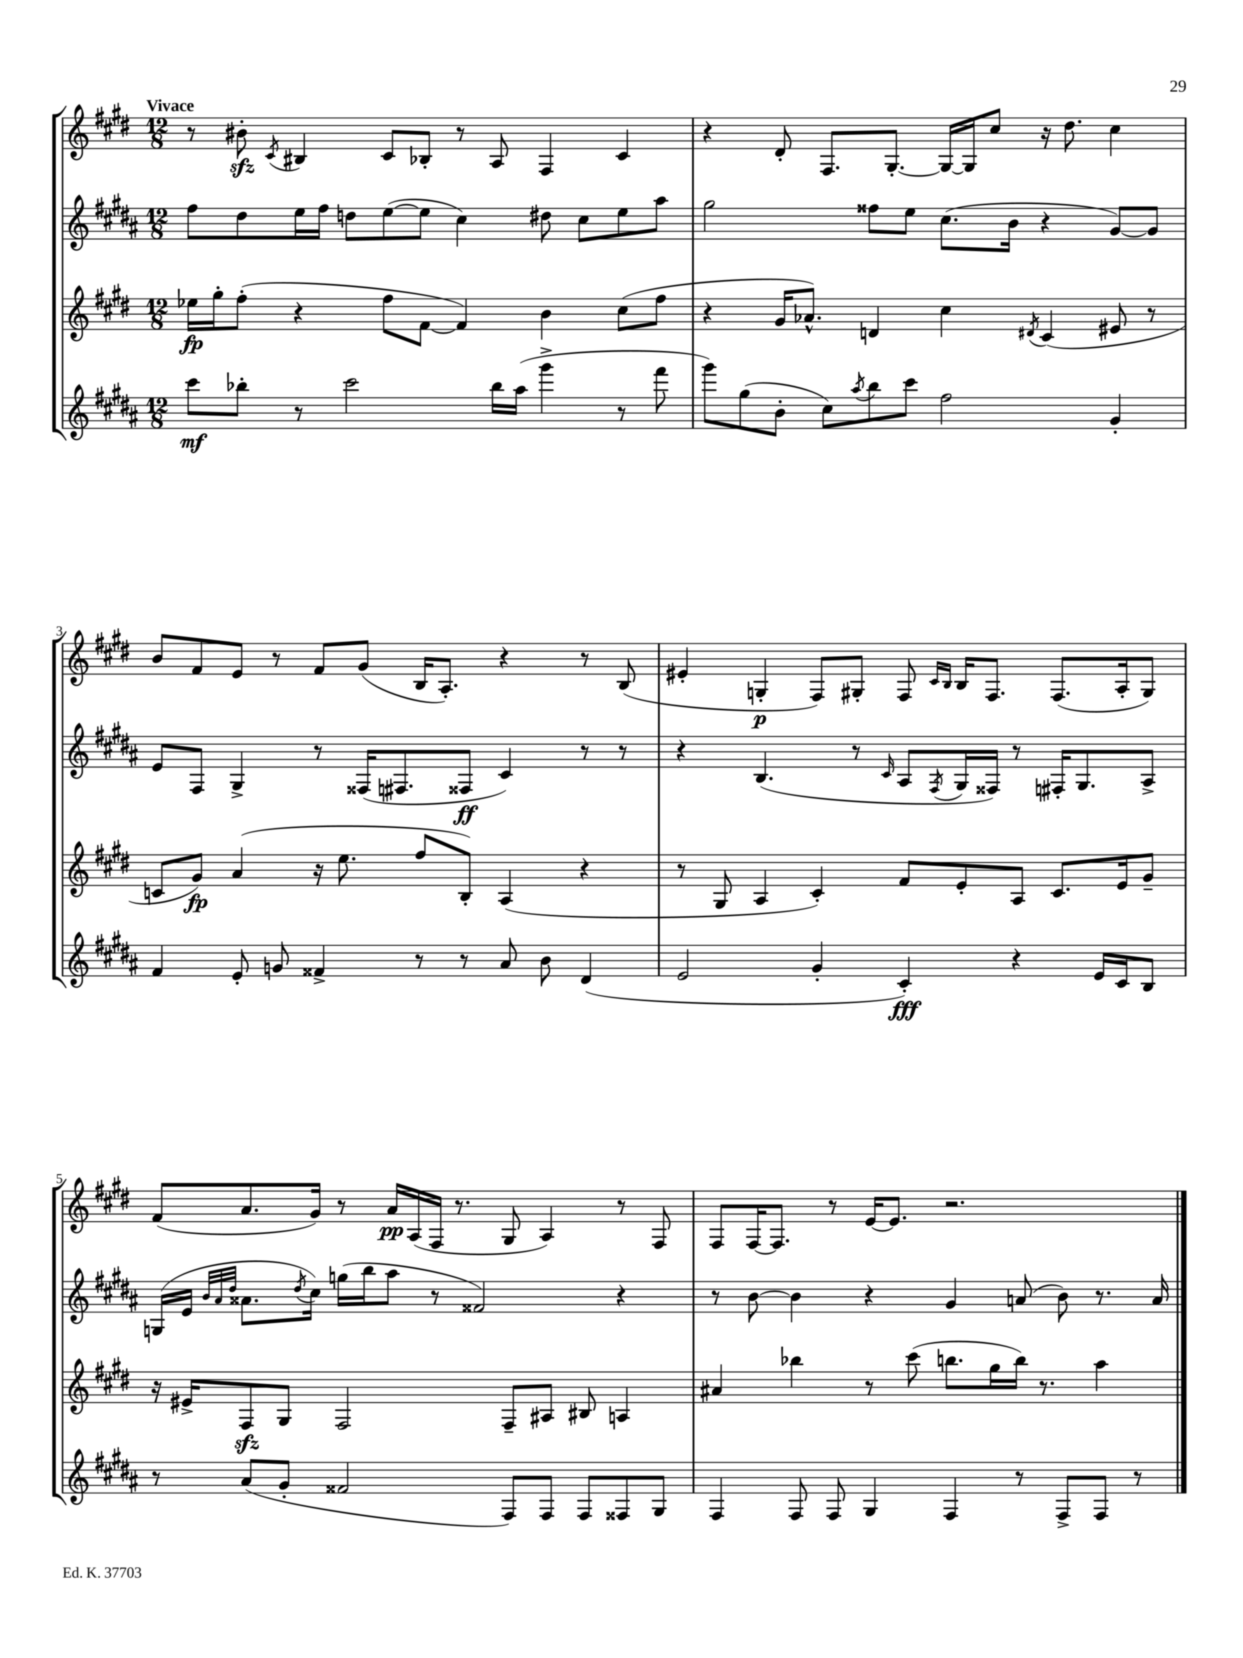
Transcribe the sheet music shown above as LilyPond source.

<<
\new StaffGroup <<
\new Staff = "s0" {
    \clef treble \key e \major \numericTimeSignature \time 12/8 \tempo "Vivace"
    r8 bis'8-.\sfz \acciaccatura { cis'8 } bis4 cis'8 bes8-. r8 a8 fis4 cis'4 |
    r4 dis'8-. fis8. gis8.~-. gis16~ gis16 cis''8 r16 dis''8. cis''4 |
    b'8 fis'8 e'8 r8 fis'8 gis'8( b16 a8.-.) r4 r8 b8( |
    eis'4-. g4-.\p fis8) gis8-. fis8 \grace { cis'16 b16 } b16 fis8. fis8.( a16-. gis8) |
    fis'8( a'8. gis'16) r8 a'16\pp a16( fis16 r8. gis8 a4) r8 fis8 |
    fis8 fis16~ fis8. r8 e'16~ e'8. r2. \bar "|." |
}
\new Staff = "s1" {
    \clef treble \key b \major \numericTimeSignature \time 12/8
    fis''8 dis''8 e''16 fis''16 d''8 e''8~( e''8 cis''4) dis''8 cis''8 e''8 ais''8 |
    gis''2 fisis''8 e''8 cis''8.( b'16 r4 gis'8~) gis'8 |
    e'8 fis8 gis4-> r8 fisis16( fis8. fisis8\ff cis'4) r8 r8 |
    r4 b4.( r8 \grace { cis'16 } ais8 \acciaccatura { fis8 } gis16 fisis16) r8 fis16-. gis8. ais8-> |
    g16( e'16 \grace { b'32 ais'32 dis''32 } aisis'8. \acciaccatura { dis''8 } cis''16) g''16( b''16 ais''8 r8 fisis'2) r4 |
    r8 b'8~ b'4 r4 gis'4 a'8( b'8) r8. a'16 \bar "|." |
}
\new Staff = "s2" {
    \clef treble \key e \major \numericTimeSignature \time 12/8
    ees''16\fp gis''16-. fis''8-.( r4 fis''8 fis'8~ fis'4) b'4 cis''8( fis''8 |
    r4 gis'16 aes'8.-^) d'4 cis''4 \acciaccatura { dis'8 } cis'4( eis'8 r8 |
    c'8 gis'8\fp) a'4( r16 e''8. fis''8 b8-.) a4( r4 |
    r8 gis8 a4 cis'4-.) fis'8 e'8-. a8 cis'8. e'16 gis'8-- |
    r16 eis'16-> fis8\sfz gis8 fis2 fis8-- ais8 bis8 a4 |
    ais'4 bes''4 r8 cis'''8( b''8. gis''16 b''16) r8. a''4 \bar "|." |
}
\new Staff = "s3" {
    \clef treble \key b \major \numericTimeSignature \time 12/8
    cis'''8\mf bes''8-. r8 cis'''2 bes''16 ais''16( gis'''4-> r8 fis'''8 |
    gis'''8) gis''8( b'8-. cis''8) \acciaccatura { ais''8 } b''8 cis'''8 fis''2 gis'4-. |
    fis'4 e'8-. g'8 fisis'4-> r8 r8 ais'8 b'8 dis'4( |
    e'2 gis'4-. cis'4-.\fff) r4 e'16 cis'16 b8 |
    r8 ais'8( gis'8-. fisis'2 fis8) fis8 fis8 fisis8 gis8 |
    fis4 fis8 fis8 gis4 fis4 r8 fis8-> fis8 r8 \bar "|." |
}
>>
>>
